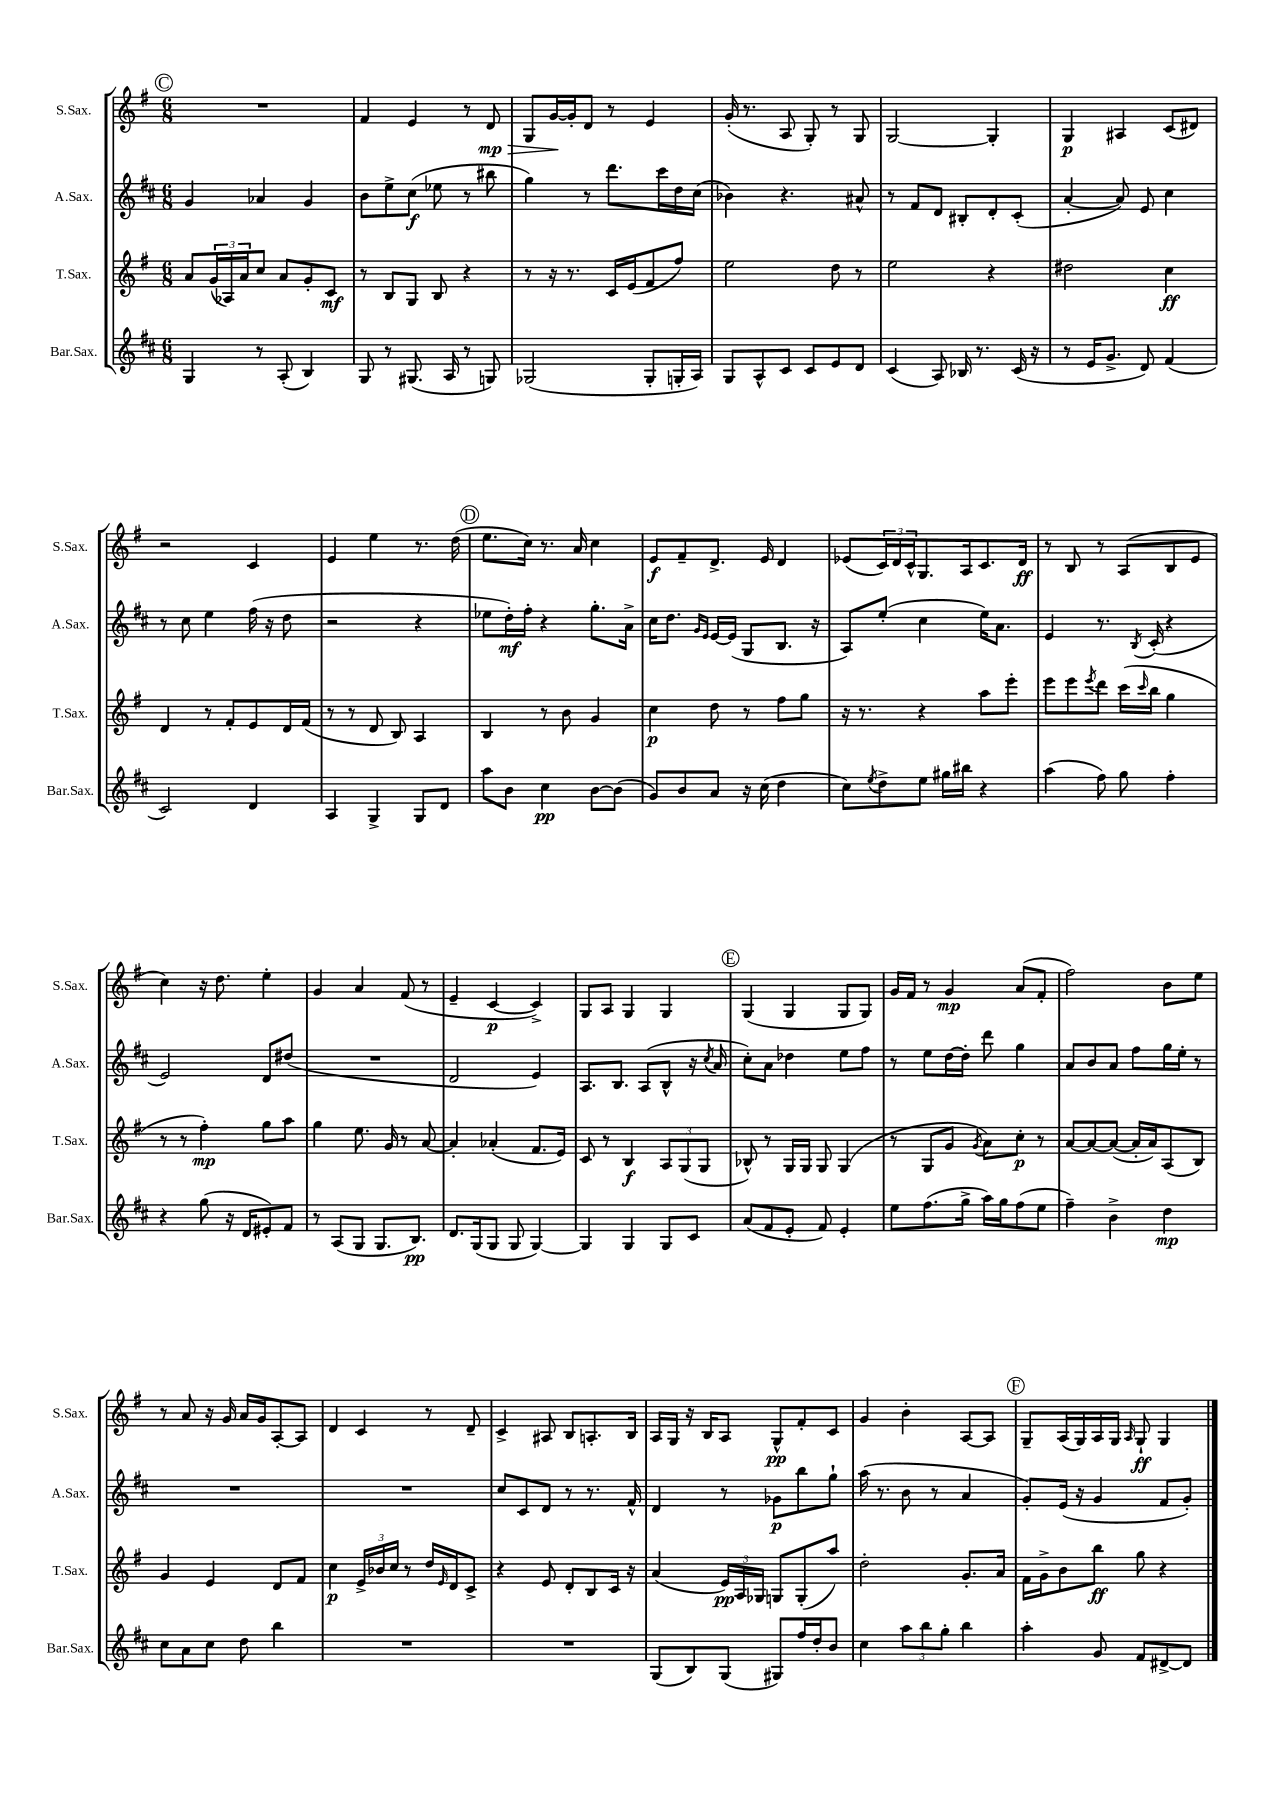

**kern	**dynam	**kern	**dynam	**kern	**dynam	**kern	**dynam
*part4	*part4	*part3	*part3	*part2	*part2	*part1	*part1
*staff4	*staff4	*staff3	*staff3	*staff2	*staff2	*staff1	*staff1
*I"Bar.Sax.	*	*I"T.Sax.	*	*I"A.Sax.	*	*I"S.Sax.	*
*I'Bar.Sax.	*	*I'T.Sax.	*	*I'A.Sax.	*	*I'S.Sax.	*
*clefG2	*	*clefG2	*	*clefG2	*	*clefG2	*
*k[f#c#]	*	*k[f#]	*	*k[f#c#]	*	*k[f#]	*
*M6/8	*	*M6/8	*	*M6/8	*	*M6/8	*
!!LO:REH:place=s1:t=C
=21	=21	=21	=21	=21	=21	=21	=21
4G/	.	8a/L	.	4g/	.	2.r	.
.	.	(24g/L	.	.	.	.	.
.	.	24A-X/)	.	.	.	.	.
.	.	24a/J	.	.	.	.	.
8r	.	8cc/J	.	4a-X/	.	.	.
(8A'/	.	8a/L	.	.	.	.	.
4B/)	.	8g'/	.	4g/	.	.	.
.	.	8c/J	mf	.	.	.	.
=22	=22	=22	=22	=22	=22	=22	=22
8G/	.	8r	.	8b\L	.	4f#/	.
8r	.	8B/L	.	8ee^\	.	.	.
(8.G#X/	.	8G/J	.	(8cc#\J	f	4e/	.
.	.	8B/	.	8ee-X\	.	.	.
16A/	.	.	.	.	.	.	.
8r	.	4r	.	8r	.	8r	.
!	!	!	!	!	!	!	!LO:HP:b
8Gn/)	.	.	.	8bb#X\	.	8d/	> mp
=23	=23	=23	=23	=23	=23	=23	=23
(2G-X/	.	8r	.	4gg\)	.	8G/L	.
.	.	16r	.	.	.	[16g/L	.
.	.	8.r	.	.	.	16g'/J]	]
.	.	.	.	8r	.	8d/J	.
.	.	16c/LL	.	8.ddd\L	.	8r	.
.	.	(16e/J	.	.	.	.	.
8G-'/L	.	8f#/	.	.	.	4e/	.
.	.	.	.	16ccc#\L	.	.	.
16Gn'/L	.	8ff#/J)	.	16dd\	.	.	.
16A/JJ)	.	.	.	(16cc#\JJ	.	.	.
=24	=24	=24	=24	=24	=24	=24	=24
8G/L	.	2ee\	.	4b-X\)	.	(16g'/	.
.	.	.	.	.	.	8.r	.
8A^^/	.	.	.	.	.	.	.
8c#/J	.	.	.	4.r	.	8A/	.
8c#/L	.	.	.	.	.	8G'/)	.
8e/	.	8dd\	.	.	.	8r	.
8d/J	.	8r	.	8a#X^^/	.	8G/	.
=25	=25	=25	=25	=25	=25	=25	=25
(4c#/	.	2ee\	.	8r	.	[2G/	.
.	.	.	.	8f#/L	.	.	.
8A/)	.	.	.	8d/J	.	.	.
16B-X/	.	.	.	8B#X'/L	.	.	.
8.r	.	.	.	.	.	.	.
.	.	4r	.	8d'/	.	4G'/]	.
(16c#/	.	.	.	(8c#'/J	.	.	.
16r	.	.	.	.	.	.	.
=26	=26	=26	=26	=26	=26	=26	=26
8r	.	2dd#X\	.	[4a'/	.	4G/	p
16e/KL	.	.	.	.	.	.	.
8.g^/J	.	.	.	.	.	.	.
.	.	.	.	8a/])	.	4A#X/	.
8d/)	.	.	.	8e/	.	.	.
(4f#/	.	4cc\	ff	4cc#\	.	(8c/L	.
.	.	.	.	.	.	8d#X/J)	.
!!LO:LB:g=z
=27	=27	=27	=27	=27	=27	=27	=27
2c#/)	.	4d/	.	8r	.	2r	.
.	.	.	.	8cc#\	.	.	.
.	.	8r	.	4ee\	.	.	.
.	.	8f#'/L	.	.	.	.	.
4d/	.	8e/	.	(16ff#\	.	4c/	.
.	.	.	.	16r	.	.	.
.	.	16d/L	.	8dd\	.	.	.
.	.	(16f#/JJ	.	.	.	.	.
=28	=28	=28	=28	=28	=28	=28	=28
4A/	.	8r	.	2r	.	4e/	.
.	.	8r	.	.	.	.	.
4G^/	.	8d/	.	.	.	4ee\	.
.	.	8B/)	.	.	.	.	.
8G/L	.	4A/	.	4r	.	8.r	.
8d/J	.	.	.	.	.	.	.
.	.	.	.	.	.	(16dd\	.
!!LO:REH:place=s1:t=D
=29	=29	=29	=29	=29	=29	=29	=29
8aa\L	.	4B/	.	8ee-X\L	.	8.ee\L	.
8b\J	.	.	.	16dd'\L)	mf	.	.
.	.	.	.	16ff#'\JJ	.	16cc\Jk)	.
4cc#\	pp	8r	.	4r	.	8.r	.
.	.	8b\	.	.	.	.	.
.	.	.	.	.	.	16a/	.
[8b\L	.	4g/	.	8.gg'\L	.	4cc\	.
(8b\J]	.	.	.	.	.	.	.
.	.	.	.	16a^\Jk	.	.	.
=30	=30	=30	=30	=30	=30	=30	=30
8g/L)	.	4cc\	p	16cc#\KL	.	8e/L	f
.	.	.	.	8.dd\J	.	.	.
8b/	.	.	.	.	.	8f#~/	.
.	.	.	.	16qqg/LL	.	.	.
.	.	.	.	16qqe/JJ	.	.	.
8a/J	.	8dd\	.	[16e/LL	.	8.d^/J	.
.	.	.	.	(16e/JJ]	.	.	.
16r	.	8r	.	8G/L	.	.	.
(16cc#\	.	.	.	.	.	16e/	.
4dd\	.	8ff#\L	.	8.B/J	.	4d/	.
.	.	8gg\J	.	.	.	.	.
.	.	.	.	16r	.	.	.
=31	=31	=31	=31	=31	=31	=31	=31
8cc#\L)	.	16r	.	8A/L)	.	(8e-X/L	.
.	.	8.r	.	.	.	.	.
8qee/	.	.	.	.	.	.	.
8dd^\	.	.	.	(8ee'/J	.	24c/L)	.
.	.	.	.	.	.	24d/	.
.	.	.	.	.	.	24c^^/J	.
8ee\J	.	4r	.	4cc#\	.	8.G/	.
16gg#X\LL	.	.	.	.	.	.	.
16bb#X\JJ	.	.	.	.	.	16A/k	.
4r	.	8aa\L	.	16ee\KL)	.	8.c/	.
.	.	.	.	8.a\J	.	.	.
.	.	8eee'\J	.	.	.	.	.
.	.	.	.	.	.	16d/Jk	ff
=32	=32	=32	=32	=32	=32	=32	=32
(4aa\	.	8eee\L	.	4e/	.	8r	.
.	.	8eee\	.	.	.	8B/	.
.	.	8qeee/	.	.	.	.	.
8ff#\)	.	8ddd\J	.	8.r	.	8r	.
8gg\	.	(16ccc\LL	.	.	.	(8A/L	.
.	.	16qqccc/	.	8qB/	.	.	.
.	.	16bb\JJ	.	(16c#'/	.	.	.
4ff#'\	.	4gg\	.	4r	.	8B/	.
.	.	.	.	.	.	8e/J	.
!!LO:LB:g=z
=33	=33	=33	=33	=33	=33	=33	=33
4r	.	8r	.	2e/)	.	4cc\)	.
.	.	8r	.	.	.	.	.
(8gg\	.	4ff#'\)	mp	.	.	16r	.
.	.	.	.	.	.	8.dd\	.
16r	.	.	.	.	.	.	.
16d/KL	.	.	.	.	.	.	.
8e#X'/)	.	8gg\L	.	8d/L	.	4ee'\	.
8f#/J	.	8aa\J	.	(8dd#X/J	.	.	.
=34	=34	=34	=34	=34	=34	=34	=34
8r	.	4gg\	.	2.r	.	4g/	.
(8A/L	.	.	.	.	.	.	.
8G/J	.	8.ee\	.	.	.	4a/	.
8.G/L	.	.	.	.	.	.	.
.	.	16g/	.	.	.	.	.
.	.	8r	.	.	.	(8f#/	.
8.B/J)	pp	.	.	.	.	.	.
.	.	[8a/	.	.	.	8r	.
=35	=35	=35	=35	=35	=35	=35	=35
8.d/L	.	4a'/]	.	2d/	.	4e~/	.
(16G/k	.	.	.	.	.	.	.
8G/J	.	(4a-X'/	.	.	.	[4c/	p
8G/	.	.	.	.	.	.	.
[4G/)	.	8.f#/L	.	4e/)	.	4c^/])	.
.	.	16e/Jk)	.	.	.	.	.
=36	=36	=36	=36	=36	=36	=36	=36
4G/]	.	8c/	.	8.A/L	.	8G/L	.
.	.	8r	.	.	.	8A/J	.
.	.	.	.	8.B/J	.	.	.
4G/	.	4B/	f	.	.	4G/	.
.	.	.	.	(8A/L	.	.	.
8G/L	.	12A/L	.	8B^^/J	.	4G/	.
.	.	(12G/	.	.	.	.	.
8c#/J	.	.	.	16r	.	.	.
.	.	12G/J	.	.	.	.	.
.	.	.	.	8qcc#/	.	.	.
.	.	.	.	16a/	.	.	.
!!LO:REH:place=s1:t=E
=37	=37	=37	=37	=37	=37	=37	=37
(8a/L	.	8B-X^^/)	.	8cc#'\L)	.	(4G/	.
8f#/	.	8r	.	8a\J	.	.	.
8e'/J	.	16G/LL	.	4dd-X\	.	4G/	.
.	.	16G/JJ	.	.	.	.	.
8f#/)	.	8G/	.	.	.	.	.
4e'/	.	(4G/	.	8ee\L	.	8G/L	.
.	.	.	.	8ff#\J	.	8G/J)	.
=38	=38	=38	=38	=38	=38	=38	=38
8ee\L	.	8r	.	8r	.	16g/LL	.
.	.	.	.	.	.	16f#/JJ	.
(8.ff#\	.	8G/L	.	8ee\L	.	8r	.
.	.	8g/J	.	[16dd\L	.	4g/	mp
16gg^\Jk	.	.	.	16dd'\JJ]	.	.	.
.	.	8qg/	.	.	.	.	.
16aa\LL)	.	8a\L)	.	8ddd\	.	.	.
16gg\J	.	.	.	.	.	.	.
(8ff#\	.	8cc'\J	p	4gg\	.	(8a/L	.
8ee\J	.	8r	.	.	.	8f#'/J	.
=39	=39	=39	=39	=39	=39	=39	=39
4ff#~\)	.	[8a/L	.	8a/L	.	2ff#\)	.
.	.	8a/_	.	8b/	.	.	.
4b^\	.	(8a/J_	.	8a/J	.	.	.
.	.	16a'/LL]	.	8ff#\L	.	.	.
.	.	16a/J)	.	.	.	.	.
4dd\	mp	(8A/	.	16gg\L	.	8b\L	.
.	.	.	.	16ee'\JJ	.	.	.
.	.	8B/J)	.	8r	.	8ee\J	.
!!LO:LB:g=z
=40	=40	=40	=40	=40	=40	=40	=40
8cc#\L	.	4g/	.	2.r	.	8r	.
8a\	.	.	.	.	.	8a/	.
8cc#\J	.	4e/	.	.	.	16r	.
.	.	.	.	.	.	16g/	.
8dd\	.	.	.	.	.	16a/LL	.
.	.	.	.	.	.	16g/J	.
4bb\	.	8d/L	.	.	.	[8A'/	.
.	.	8f#/J	.	.	.	8A/J]	.
=41	=41	=41	=41	=41	=41	=41	=41
2.r	.	4cc\	p	2.r	.	4d/	.
.	.	24e^/LL	.	.	.	4c/	.
.	.	24b-X/	.	.	.	.	.
.	.	24cc/JJ	.	.	.	.	.
.	.	8r	.	.	.	.	.
.	.	16dd/LL	.	.	.	8r	.
.	.	16qqe/	.	.	.	.	.
.	.	16d/J	.	.	.	.	.
.	.	8c^/J	.	.	.	8d~/	.
=42	=42	=42	=42	=42	=42	=42	=42
2.r	.	4r	.	8cc#/L	.	4c^/	.
.	.	.	.	8c#/	.	.	.
.	.	8e/	.	8d/J	.	8A#X/	.
.	.	8d'/L	.	8r	.	8B/L	.
.	.	8B/	.	8.r	.	8.An'/	.
.	.	16c/Jk	.	.	.	.	.
.	.	16r	.	16f#^^/	.	16B/Jk	.
=43	=43	=43	=43	=43	=43	=43	=43
(8G/L	.	(4a/	.	4d/	.	16A/LL	.
.	.	.	.	.	.	16G/JJ	.
8B/)	.	.	.	.	.	16r	.
.	.	.	.	.	.	16B/KL	.
(8G/J	.	24e/LL)	pp	8r	.	8A/J	.
.	.	24A/	.	.	.	.	.
.	.	24G-X/JJ	.	.	.	.	.
8G#X/L)	.	8Gn/L	.	8g-X\L	p	8G^^/L	pp
16ff#/L	.	(8G'/	.	8bb\	.	8f#'/	.
16dd'/J	.	.	.	.	.	.	.
8b/J	.	8aa/J)	.	8gg`\J	.	8c/J	.
=44	=44	=44	=44	=44	=44	=44	=44
4cc#\	.	2dd'\	.	(16aa\	.	4g/	.
.	.	.	.	8.r	.	.	.
12aa\L	.	.	.	8b\	.	4b'\	.
12bb\	.	.	.	.	.	.	.
.	.	.	.	8r	.	.	.
12gg'\J	.	.	.	.	.	.	.
4bb\	.	8.g'/L	.	4a/	.	[8A/L	.
.	.	.	.	.	.	8A/J]	.
.	.	16a/Jk	.	.	.	.	.
!!LO:REH:place=s1:t=F
=45	=45	=45	=45	=45	=45	=45	=45
4aa'\	.	16f#\LL	.	8g'/L)	.	8G~/L	.
.	.	16g^\J	.	.	.	.	.
.	.	8b\	.	(16e/Jk	.	(16A/L	.
.	.	.	.	16r	.	16G/)	.
8g/	.	8bb\J	ff	4g/	.	16A/	.
.	.	.	.	.	.	16G/JJ	.
.	.	.	.	.	.	16qqA/	.
8f#/L	.	8gg\	.	.	.	8G`/	ff
[8d#X^/	.	4r	.	8f#/L	.	4G/	.
8d#/J]	.	.	.	8g'/J)	.	.	.
==	==	==	==	==	==	==	==
*-	*-	*-	*-	*-	*-	*-	*-
